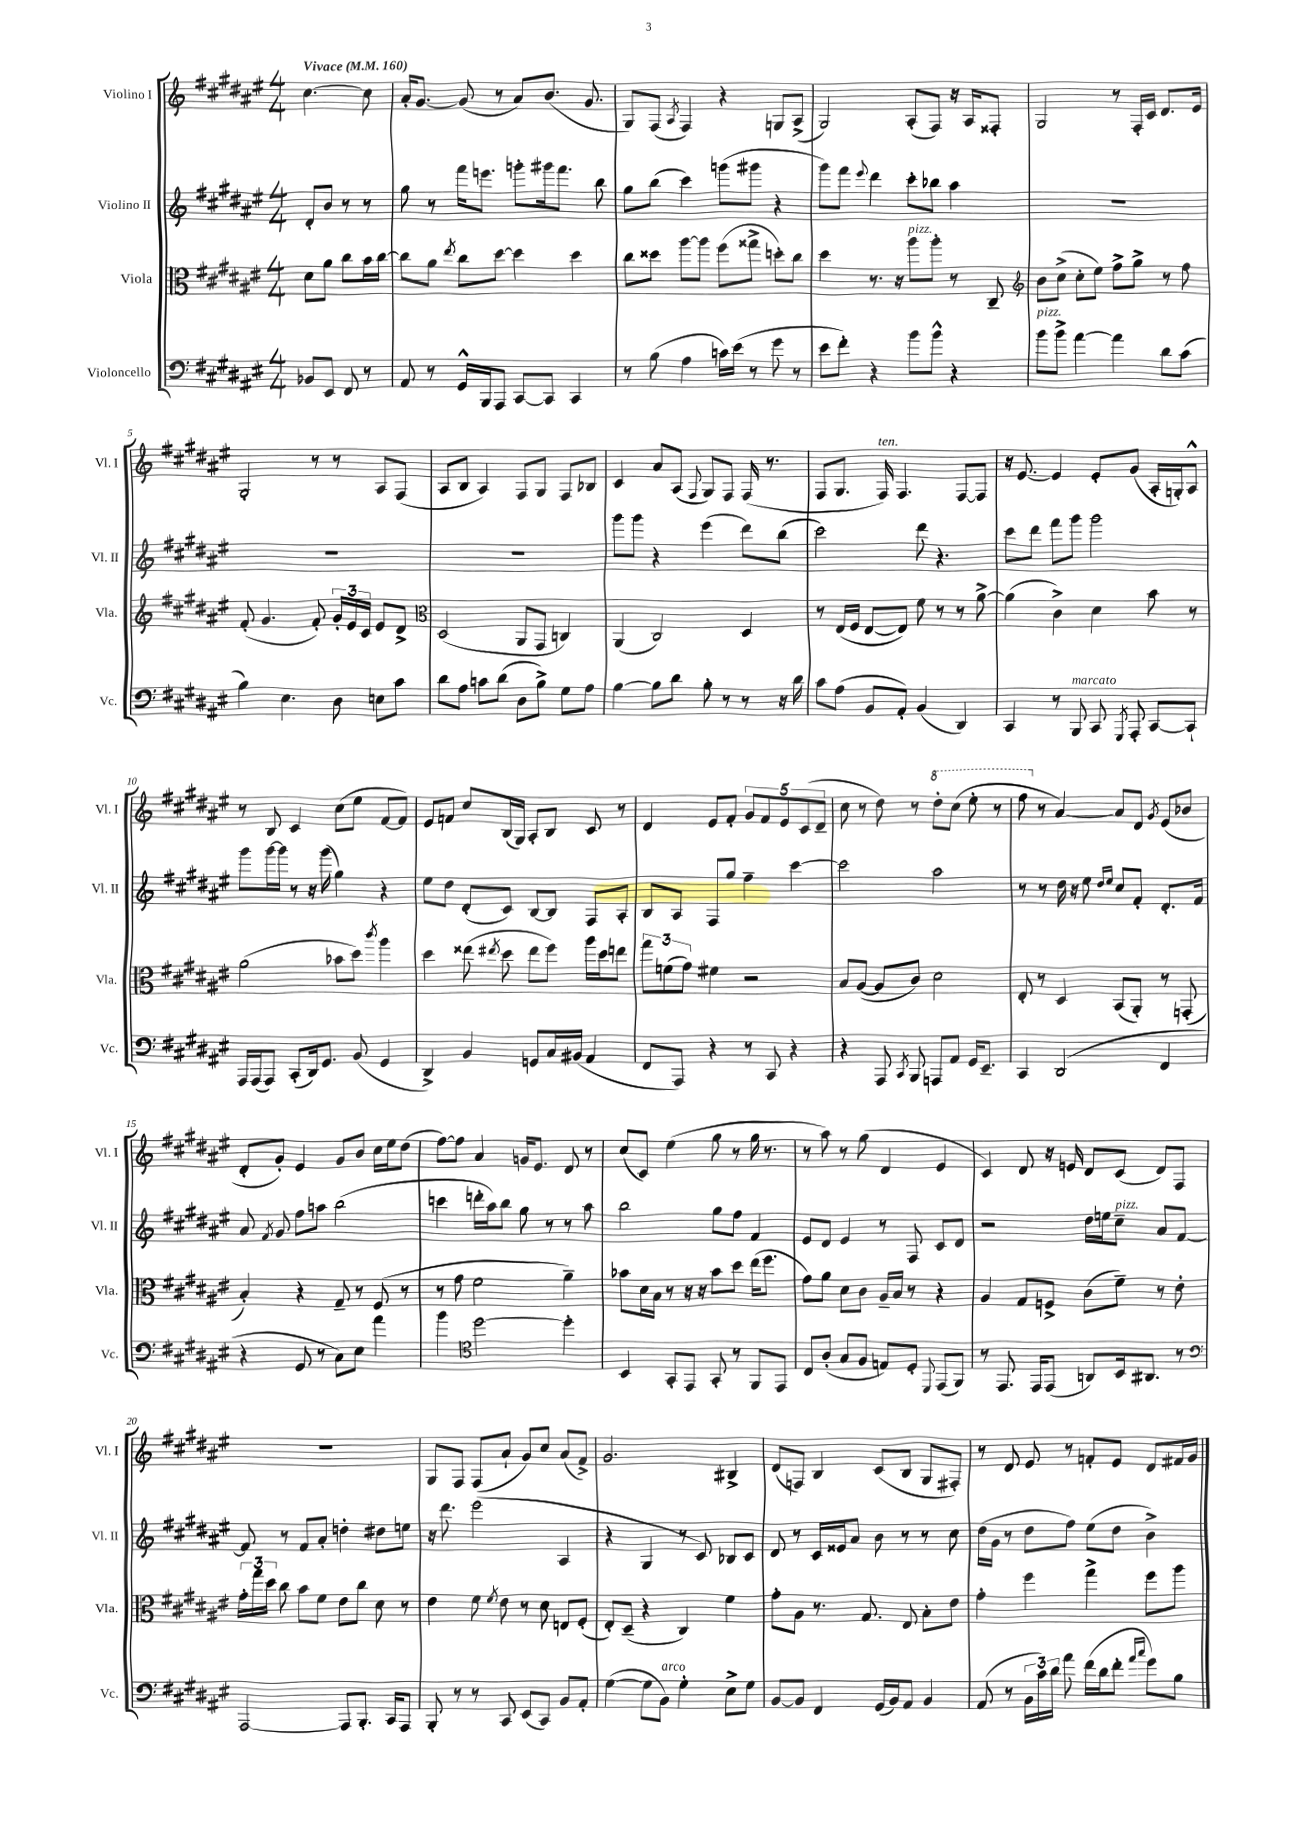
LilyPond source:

<<
\new StaffGroup <<
\new Staff = "s0" \with { instrumentName = "Violino I" shortInstrumentName = "Vl. I" } {
    \clef treble \key fis \major \numericTimeSignature \time 4/4 \partial 2 \tempo "Vivace" 4 = 160
    \autoBeamOff cis''4.~ cis''8 |
    ais'16[-. gis'8.]~ gis'8( r8 ais'8[) b'8.]( gis'8. |
    gis8[) fis8]( \acciaccatura { ais8 } fis4) r4 g8[ ais8]->( |
    gis2) ais8[-.( fis8]) r16 ais16[ fisis8]-. |
    gis2 r8 fis16[-. cis'16] dis'8.[ eis'16] |
    gis2-. r8 r8 ais8[ fis8]( |
    ais8[ b8] ais4) fis8[ gis8] fis8[ bes8] |
    cis'4 ais'8[ ais8]( \appoggiatura { fis8 } gis8[) fis8] fis16( r8. |
    fis8[ gis8.] fis16^\markup { \italic "ten." }) fis4. fis8[~ fis8] |
    r16 eis'8.~ eis'4 eis'8[-. gis'8]( ais16[-. g16-.) ais8]-^ |
    r8 b8 cis'4 cis''8[( eis''8] fis'8[~ fis'8]) |
    eis'8[ f'8] cis''8[ b16( gis16]) ais8[-. b8] cis'8 r8 |
    dis'4 eis'8[ fis'8]-. \tuplet 5/4 { gis'8[ fis'8 eis'8 cis'8( dis'8]-- } |
    cis''8 r8 dis''8) r8 \ottava #1 dis'''8[-. cis'''8]( eis'''8-. r8 |
    fis'''8 \ottava #0 r8 ais'4~) ais'8[ dis'8] \acciaccatura { gis'8 } eis'8[( bes'8] |
    dis'8[-. gis'8]-.) eis'4 gis'8[ b'8] cis''16[ eis''16 dis''8]( |
    fis''8[~) fis''8] ais'4 g'16[ eis'8.] dis'8 r8 |
    cis''8[( cis'8]) eis''4( gis''8 r8 gis''16 r8. |
    r8 ais''8) r8 gis''8( dis'4 eis'4 |
    cis'4) dis'8 r16 e'16 dis'8[ cis'8]( dis'8[) fis8] |
    R1 |
    gis8[ fis8] fis8[( ais'8]-! gis'8[) cis''8] ais'8[( fis'8]->) |
    gis'2. bis4-> |
    dis'8[( f8]) b4 cis'8[( b8] gis8[ fis8]-.) |
    r8 dis'8 eis'8 r8 f'8[-. eis'8] dis'8[ fis'16 gis'16] \bar "|." |
}
\new Staff = "s1" \with { instrumentName = "Violino II" shortInstrumentName = "Vl. II" } {
    \clef treble \key fis \major \numericTimeSignature \time 4/4 \partial 2
    \autoBeamOff dis'8[-. b'8] r8 r8 |
    gis''8 r8 fis'''16[ e'''8.] g'''8[-. gis'''16 fis'''8.] b''8 |
    gis''8[ b''8]( cis'''4) g'''8[( gis'''8] r4 |
    gis'''8[) fis'''8] \appoggiatura { eis'''8 } dis'''4 cis'''8[-. bes''8] ais''4 |
    R1 |
    R1 |
    R1 |
    gis'''8[ gis'''8] r4 eis'''4( dis'''8[) b''8]( |
    cis'''2) dis'''8 r4. |
    cis'''8[ dis'''8] fis'''8[ gis'''8] gis'''2 |
    gis'''8[ gis'''16~ gis'''16] r8 r16 gis'''16( gis''4) r4 |
    eis''8[ dis''8] dis'8[-.( cis'8]) b8[~ b8] fis8[ ais8]-. |
    b8[ ais8] fis8[ gis''8] fis''4-- cis'''4~ |
    cis'''2 ais''2 |
    r8 r8 dis''16 r16 eis''8 \grace { dis''16[ eis''16] } cis''8[ fis'8]-. dis'8.[-. fis'16] |
    ais'8 \acciaccatura { fis'8 } gis'8 fis''8[ a''8] b''2( |
    c'''4 d'''16[-. ais''16) b''8] gis''8 r8 r8 ais''8 |
    b''2 gis''8[ fis''8] fis'4 |
    eis'8[ dis'8] eis'4 r8 fis8 cis'8[ dis'8] |
    r2 dis''16[ e''16 cis''8]--^\markup { \italic "pizz." } ais'8[ fis'8]~ |
    fis'8 r8 fis'8[ ais'8]-. d''4-. dis''8[ e''8] |
    r16 dis'''8. eis'''2( ais4 |
    r4 gis4 r8 cis'8) bes8[ cis'8] |
    dis'8 r8 cis'16[ eisis'16 ais'8] b'8 r8 r8 cis''8 |
    dis''16[( gis'16] r8 dis''8[ fis''8]) eis''8[( dis''8] b'4->) \bar "|." |
}
\new Staff = "s2" \with { instrumentName = "Viola" shortInstrumentName = "Vla." } {
    \clef alto \key fis \major \numericTimeSignature \time 4/4 \partial 2
    \autoBeamOff dis'8[ ais'8] cis''8[ b'16 cis''16]~ |
    cis''8[ ais'8] \acciaccatura { eis''8 } cis''8[ dis''8]~ dis''4 dis''4 |
    cis''8[ disis''8] ais''8[~ ais''8] fis''8[( gisis''8]-> d''8[-.) cis''8] |
    dis''4 r8. r16 ais''8[^\markup { \italic "pizz." } ais''8]-. r8 cis8-- |
    \clef treble b'8[ cis''8]->( cis''8[-. eis''8]) fis''8[-> gis''8]-> r8 fis''8 |
    fis'8-.( gis'4. fis'8-.) \tuplet 3/2 { gis'16[-. eis'16 cis'16] } eis'8[ dis'8]-> |
    \clef alto dis2( ais,8[ gis,8] c4) |
    ais,4( cis2) dis4 |
    r8 eis16[( fis16] eis8[~ eis8]) fis'8 r8 r8 ais'8~-> |
    ais'4( cis'4->) dis'4 b'8 r8 |
    ais'2( bes'8[ dis''8]) \acciaccatura { cis'''8 } ais''4 |
    dis''4 eisis''8( \acciaccatura { eis''8 } dis''8 eis''8[ fis''8]) ais''16[ dis''16 e''8] |
    \tuplet 3/2 { gis''8[ f'8( gis'8]) } fis'4 r2 |
    b8[ ais8]~( ais8[ cis'8]) dis'2 |
    eis8-. r8 dis4 b,8[( ais,8]-.) r8 g,8-.( |
    b4-.) r4 gis8-- r8 fis8( r8 |
    r8 gis'8 fis'2 ais'4--) |
    bes'8[ dis'16 b16] r8 r16 r16 bes'8[ dis''8] eis''16[( fis''8.] |
    gis'8[) ais'8] dis'8[ cis'8] ais16[-- b16] r8 r4 |
    ais4 gis8[ f8]-> cis'8[( fis'8]--) r8 eis'8-. |
    \tuplet 3/2 { gis'16[-. gis''16 dis''16] } cis''8 b'8[ fis'8] eis'8[ cis''8] dis'8 r8 |
    eis'4 fis'8 \acciaccatura { fis'8 } eis'8 r8 dis'8 e8[ fis8]-.( |
    eis8[-.) dis8]--( r4 cis4) fis'4 |
    gis'8[-. ais8] r8. gis8. eis8 b8[-. eis'8] |
    gis'4-. fis''4 gis''4-> fis''8[ ais''8] \bar "|." |
}
\new Staff = "s3" \with { instrumentName = "Violoncello" shortInstrumentName = "Vc." } {
    \clef bass \key fis \major \numericTimeSignature \time 4/4 \partial 2
    \autoBeamOff bes,8[ eis,8] fis,8 r8 |
    ais,8 r8 gis,16[-^ b,,16 ais,,8] cis,8[~ cis,8] cis,4 |
    r8 b8( ais4 c'16[) eis'16]( r8 gis'8 r8 |
    eis'8[ fis'8]-.) r4 b'8[ b'8]-^ r4 |
    b'8[^\markup { \italic "pizz." } b'8]-> ais'4~ ais'4 dis'8[ cis'8]( |
    b4) eis4. dis8 e8[ cis'8] |
    dis'8[ ais8] c'8[ dis'8]( dis8[ b8]->) gis8[ ais8] |
    b4~ b8[ dis'8] b8-. r8 r8 r16 dis'16 |
    cis'8[ ais8]( b,8[ ais,8]-.) b,4( dis,4) |
    cis,4 r8 b,,8^\markup { \italic "marcato" } cis,8 \acciaccatura { gis,,8 } ais,,8-. cis,8[~ cis,8]-! |
    ais,,16[ ais,,16( ais,,8]) cis,8[-.( dis,16) gis,8.] b,8( gis,4 |
    dis,4->) b,4 g,8[ cis16 bis,16]( ais,4 |
    fis,8[ ais,,8]) r4 r8 cis,8 r4 |
    r4 ais,,8 \acciaccatura { cis,8 } b,,8 a,,8[ ais,8] gis,16[ eis,8.]-- |
    cis,4 dis,2( fis,4 |
    r4 gis,8 r8 cis8[) eis8] ais'4 |
    b'4 \clef tenor dis''2~ dis''4-. |
    b,4 gis,8[-. eis,8] gis,8-. r8 fis,8[ eis,8] |
    cis8[ ais8]-.( gis8[ fis8] e8[) dis8]-. \appoggiatura { dis,8 } eis,8[( fis,8]) |
    r8 eis,8. eis,16[ eis,8]( a,8[) b,16 ais,8.] r8 |
    \clef bass ais,,2~ ais,,8[ b,,8.]-. cis,16[ ais,,8] |
    b,,8-. r8 r8 cis,8 eis,8[( cis,8]) b,8[ ais,8]-. |
    gis4~( gis8[ b,8]^\markup { \italic "arco" }) gis4-. eis8[-> gis8] |
    b,8[~ b,8] fis,4 gis,16[( b,16) ais,8] b,4 |
    ais,8( r8 \tuplet 3/2 { b,16[ cis'16) dis'16] } ais'8 fis'16[( dis'16 fis'8]-. \grace { ais'16[ cis''16] } gis'8[) b8] \bar "|." |
}
>>
>>
